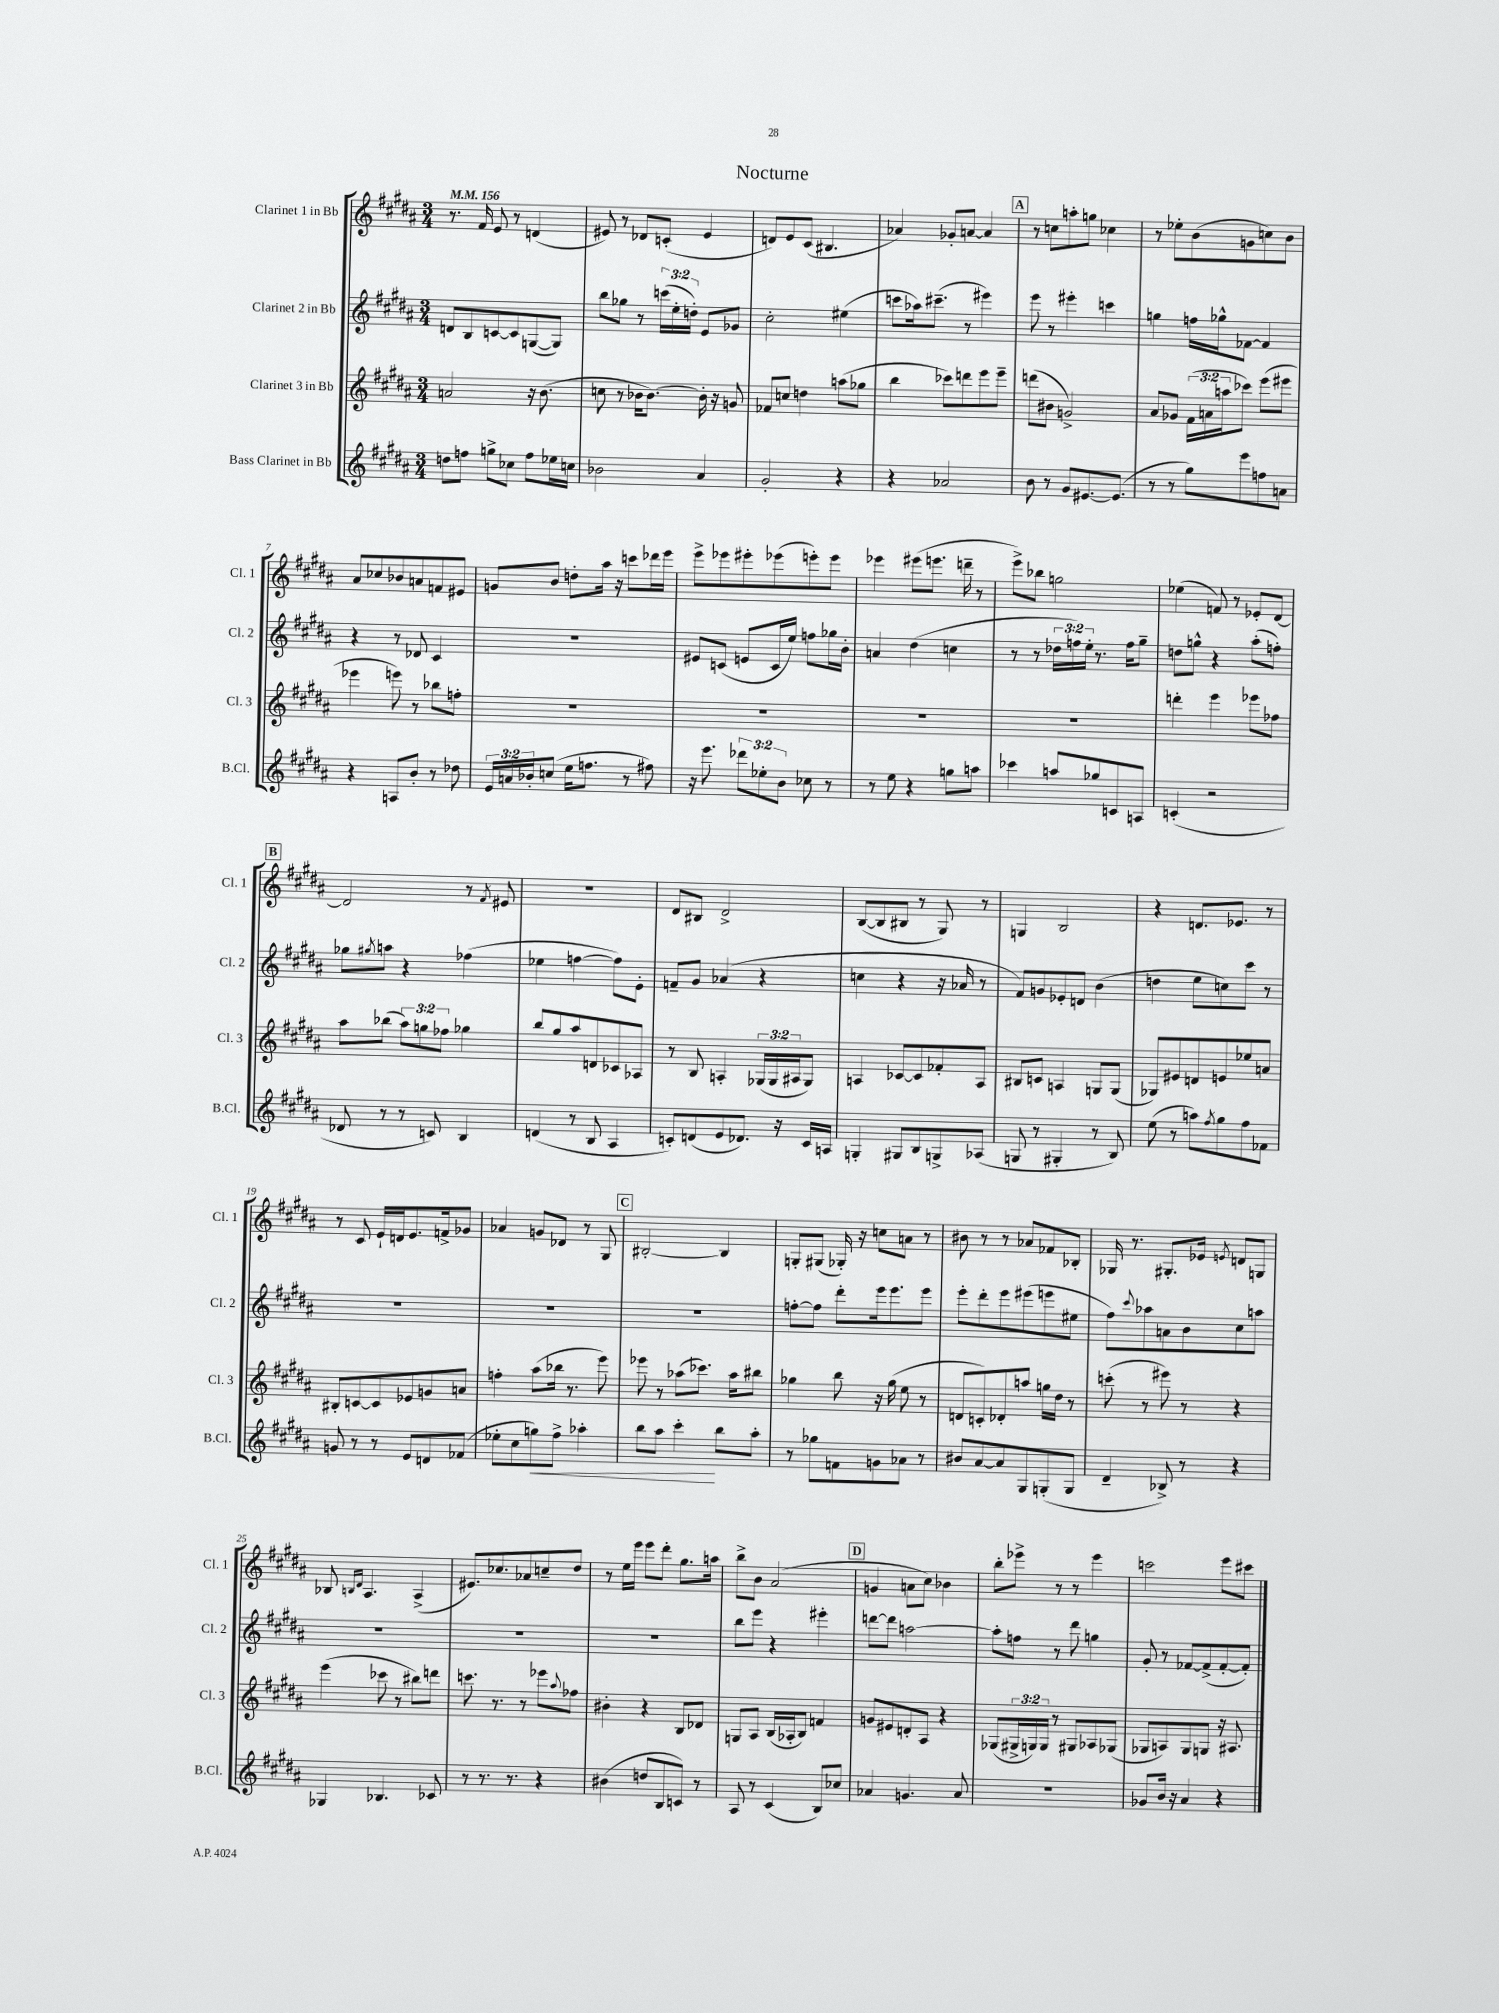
\header { title = "Nocturne" }
<<
\new StaffGroup <<
\new Staff = "s0" \with { instrumentName = "Clarinet 1 in Bb" shortInstrumentName = "Cl. 1" } {
    \clef treble \key b \major \numericTimeSignature \time 3/4 \tempo 4 = 156
    r8. fis'16 e'8 r8 d'4( |
    eis'8) r8 des'8 c'8-.( eis'4 |
    d'8) e'8 cis'8( bis4. |
    aes'4) ges'8-. a'8~ a'4 |
    \mark \markup { \box "A" } r8 c''8 a''8-. g''8 ces''4 |
    r8 ees''8-. b'8( g'8 c''8) b'8 |
    ais'8 ces''8 bes'8 a'8 f'8 eis'8 |
    g'8 b'8 d''8-. ais''16 r16 c'''8 des'''16 e'''16 |
    e'''8-> ees'''8 eis'''8-. ees'''8( e'''8-.) e'''8 |
    ees'''4 eis'''8( e'''8. d'''16-- r8 |
    e'''8->) bes''8 g''2 |
    ees''4( f'8) r8 ees'8-. dis'8~ |
    \mark \markup { \box "B" } dis'2 r8 \acciaccatura { fis'8 } eis'8 |
    R2. |
    dis'8 bis8 dis'2-> |
    b8~( b8 bis8 r8 gis8) r8 |
    g4 b2 |
    r4 d'8. ees'8. r8 |
    r8 cis'8 e'16-! d'16 e'8. f'16-> ges'8 |
    aes'4 g'8 des'8 r8 gis8 |
    \mark \markup { \box "C" } bis2~-. bis4 |
    g8-. gis8( ges16-.) r16 c''8 a'8 r8 |
    bis'8 r8 r8 aes'8 fes'8 bes8-. |
    ges16 r8. gis8.-. ees'16 \acciaccatura { e'8 } d'8 g8 |
    bes8 \grace { b16 dis'16 } ais4. ais4->( |
    eis'8.) ces''8. aes'8 c''8-- dis''8 |
    r8 e''16 e'''16 e'''8 dis'''8-. gis''8. a''16 |
    b''8-> b'8 ais'2( |
    \mark \markup { \box "D" } g'4 a'8 cis''8) bes'4 |
    b''8-. ees'''8-> r8 r8 ees'''4 |
    c'''2 e'''8 cis'''8 \bar "|." |
}
\new Staff = "s1" \with { instrumentName = "Clarinet 2 in Bb" shortInstrumentName = "Cl. 2" } {
    \clef treble \key b \major \numericTimeSignature \time 3/4 \override Staff.TupletNumber.text = #tuplet-number::calc-fraction-text
    d'8 b8 c'8~ c'8 g8~( g8) |
    b''8 ges''8 r8 \tuplet 3/2 { c'''16( e''16-. d''16-.) } e'8 ges'8 |
    cis''2-. eis''4( |
    c'''8 aes''16) cis'''8.--( r8 eis'''4) |
    \mark \markup { \box "A" } e'''8 r8 eis'''4-. c'''4 |
    g''4 f''16 ges''16-^ fes'8~ fes'4 |
    r4 r8 des'8 cis'4 |
    r2. |
    eis'8 c'8( e'8 c'16 e''16) f''8 ges''16 b'16-. |
    a'4 dis''4( c''4 |
    r8 r8 \tuplet 3/2 { des''16 f''16) e''16-. } r8. f''16 gis''8-- |
    d''8 g''8-^ r4 ais''8-.( f''8-.) |
    \mark \markup { \box "B" } ges''8 \acciaccatura { gis''8 } a''8 r4 fes''4( |
    ees''4 f''4~ f''8) e'8-. |
    f'8-- gis'8 aes'4( r4 |
    c''4 r4 r16 aes'16 r8 |
    fis'8) g'8 ees'8-. d'8 b'4( |
    d''4 e''8 c''8) cis'''8 r8 |
    R2. |
    R2. |
    \mark \markup { \box "C" } R2. |
    f''8~-. f''8 dis'''8-. e'''16 e'''8. e'''8 |
    e'''8-. dis'''8-. e'''8 eis'''8( e'''8 eis''8 |
    fis''8) \appoggiatura { cis'''8 } aes''8 a'8 b'8 cis''8 a''8 |
    R2. |
    R2. |
    R2. |
    b''8 e'''8 r4 eis'''4-. |
    \mark \markup { \box "D" } d'''8~ d'''8 a''2~ |
    a''8-. f''8 r8 dis'''8 g''4 |
    gis'8-. r8 fes'8~ fes'8->( fes'8~-. fes'8-.) \bar "|." |
}
\new Staff = "s2" \with { instrumentName = "Clarinet 3 in Bb" shortInstrumentName = "Cl. 3" } {
    \clef treble \key b \major \numericTimeSignature \time 3/4 \override Staff.TupletNumber.text = #tuplet-number::calc-fraction-text
    a'2 r16 b'8.( |
    c''8 r8 bes'16 bes'8.~) bes'16-. r16 g'8 |
    fes'8 c''8 d''4 a''8( ges''8 |
    b''4 ces'''8) d'''8 e'''8 e'''8-- |
    \mark \markup { \box "A" } d'''8( bis'8 g'2->) |
    ais'8 ges'8 \tuplet 3/2 { fis'16( a'16 a''16 } ces'''8) e'''8( eis'''8 |
    ees'''4 e'''8) r8 bes''8 f''8-. |
    R2. |
    R2. |
    R2. |
    R2. |
    d'''4-. e'''4 ees'''8 fes''8 |
    \mark \markup { \box "B" } ais''8 bes''8( \tuplet 3/2 { ais''8) g''8 fes''8 } ges''4 |
    b''8 gis''8 ais''8 d'8 ces'8 aes8 |
    r8 b8 a4-. \tuplet 3/2 { ges16( ges16 ais16 } ges8) |
    a4 ces'8~ ces'8 fes'8-. a8 |
    bis8 c'8 a4 g8 g8( |
    ges8) eis'8 d'8 e'8 ees''8 a'8 |
    bis8-. c'8~ c'8 ees'8 g'8 a'8 |
    f''4-. ais''8( bes''16 r8. e'''8) |
    \mark \markup { \box "C" } ees'''8 r8 aes''8( ces'''8.) aes''16 bis''8 |
    ges''4 b''8 r16 ges''16( e''8 r8 |
    d'8 c'8-.) des'8-. a''8 g''16 dis''16 r8 |
    c'''8-.( r8 eis'''8) r8 r4 |
    e'''4( ces'''8 r8 bis''8) d'''8 |
    c'''8. r8. r8 ees'''8 \appoggiatura { ais''8 } fes''8 |
    bis'4-. r4 b8 des'8 |
    g8 ais8 b16( aes16-. b8) f'4 |
    \mark \markup { \box "D" } g'8 eis'8 d'8-. ais8 r4 |
    ges8( \tuplet 3/2 { gis16-> g16) g16 } r8 gis8 aes8 ges8( |
    ges8 a8) ges8 g8 r16 ais8. \bar "|." |
}
\new Staff = "s3" \with { instrumentName = "Bass Clarinet in Bb" shortInstrumentName = "B.Cl." } {
    \clef treble \key b \major \numericTimeSignature \time 3/4 \override Staff.TupletNumber.text = #tuplet-number::calc-fraction-text
    d''8 f''8 g''8-> ces''8 f''8 ees''16 c''16 |
    bes'2 ais'4 |
    gis'2-. r4 |
    r4 aes'2 |
    \mark \markup { \box "A" } b'8 r8 gis'8 eis'8.~ eis'8.( |
    r8 r8 gis''8) e'''8 f''8 a'8 |
    r4 a8 b'8-. r8 des''8 |
    \tuplet 3/2 { e'16 a'16 bes'16-. } c''8( e''16 f''8. r8 fis''8) |
    r16 e'''8. \tuplet 3/2 { des'''8 ees''8-. b'8 } ces''8 r8 |
    r8 e''8 r4 g''8 a''8 |
    ces'''4 a''8 ges''8 c'8 a8 |
    c'4-.( r2 |
    \mark \markup { \box "B" } des'8 r8 r8 c'8) b4 |
    d'4( r8 b8 ais4 |
    c'8-.) d'8( e'8 des'8.) r16 c'16 a16 |
    g4-. gis8 b8 g8-> aes8( |
    g8 r8 gis4-. r8 b8) |
    e''8( r8 a''8) \acciaccatura { fis''8 } gis''8 fis''8 fes'8 |
    g'8 r8 r8 e'8 d'8 fes'8( |
    ees''8-. cis''8 g''8\<) fis''8-> aes''4-. |
    \mark \markup { \box "C" } b''8 ais''8 cis'''4-.\! b''8 ais''8-. |
    r8 ges''8 f'8 g'8 aes'8 r8 |
    bis'8 ais'8~ ais'8 gis8 g8-.( g8 |
    dis'4-- bes8->) r8 r4 |
    ges4 bes4. ces'8 |
    r8 r8. r8. r4 |
    bis'4( d''8 b8 c'8) r8 |
    ais8 r8 cis'4( b8) ces''8 |
    \mark \markup { \box "D" } aes'4 g'4. aes'8 |
    R2. |
    ges'8 b'16 r16 ais'4 r4 \bar "|." |
}
>>
>>
